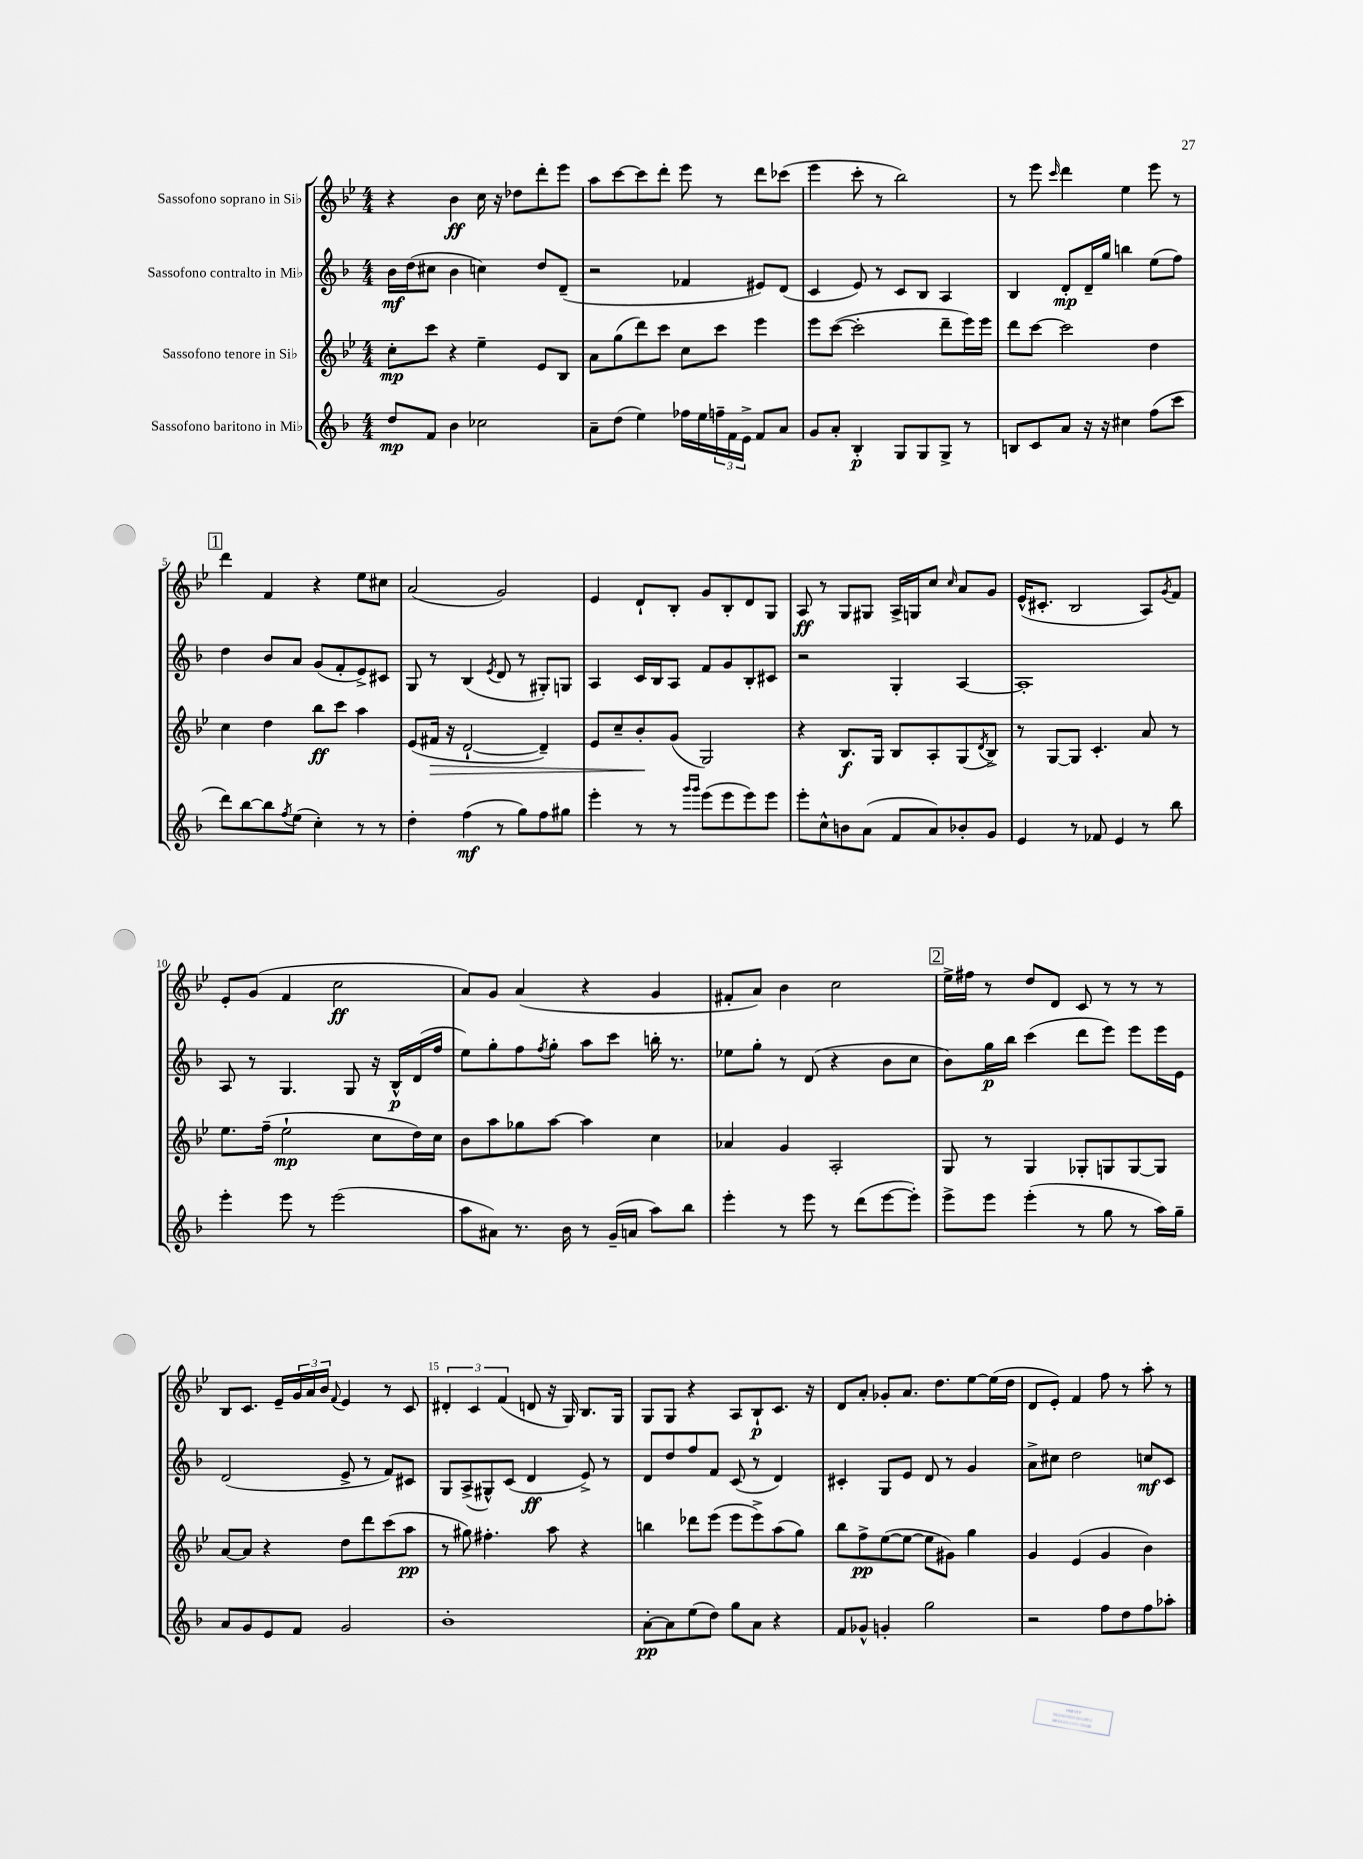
<<
\new StaffGroup <<
\new Staff = "s0" \with { instrumentName = "Sassofono soprano in Sib" } {
    \clef treble \key bes \major \numericTimeSignature \time 4/4
    r4 bes'4\ff c''16 r16 des''8 d'''8-. ees'''8 |
    a''8 c'''8~ c'''8 d'''8-. ees'''8 r8 d'''8 ces'''8( |
    ees'''4 c'''8-. r8 bes''2) |
    r8 ees'''8 \grace { c'''16 } d'''4 ees''4 ees'''8 r8 |
    \mark \markup { \box "1" } d'''4 f'4 r4 ees''8 cis''8 |
    a'2( g'2) |
    ees'4 d'8-! bes8-. g'8 bes8-. d'8 g8 |
    a8\ff r8 g8 gis8 a16-> g16 c''8 \grace { c''16 } a'8 g'8 |
    ees'16-^( cis'8.-. bes2 a8) \acciaccatura { g'8 } f'8 |
    ees'8-. g'8( f'4 c''2\ff |
    a'8) g'8 a'4( r4 g'4 |
    fis'8-. a'8) bes'4 c''2 |
    \mark \markup { \box "2" } ees''16-> fis''16 r8 d''8 d'8 c'8 r8 r8 r8 |
    bes8 c'8. ees'16-- \tuplet 3/2 { g'16 a'16 bes'16 } \appoggiatura { f'8 } ees'4 r8 c'8 |
    \tuplet 3/2 { dis'4-. c'4 f'4( } d'8 r16 g16) bes8. g16 |
    g8 g8 r4 a8 bes8-!\p c'8. r16 |
    d'8 a'8-. ges'8-. a'8. d''8. ees''8~ ees''16( d''16 |
    d'8 ees'8-.) f'4 f''8 r8 a''8-. r8 \bar "|." |
}
\new Staff = "s1" \with { instrumentName = "Sassofono contralto in Mib" } {
    \clef treble \key f \major \numericTimeSignature \time 4/4
    bes'16\mf d''16( cis''8 bes'4 c''4) d''8 d'8--( |
    r2 fes'4 eis'8) d'8( |
    c'4 e'8) r8 c'8 bes8 a4 |
    bes4 d'8-.\mp d'16-- g''16 b''4 e''8( f''8) |
    \mark \markup { \box "1" } d''4 bes'8 a'8 g'8( f'8-. e'8->) cis'8 |
    g8 r8 bes4( \acciaccatura { e'8 } d'8 r8 gis8-.) g8 |
    a4 c'16 bes16 a8 f'8 g'8 bes8-. cis'8 |
    r2 g4-. a4~ |
    a1-. |
    a8 r8 g4. g8 r16 bes16-^\p d'16( f''16 |
    e''8) g''8-. f''8 \acciaccatura { f''8 } g''8-. a''8 c'''8 b''16-. r8. |
    ees''8 g''8-. r8 d'8( r4 bes'8 c''8 |
    \mark \markup { \box "2" } bes'8) g''16\p bes''16 c'''4( d'''8 e'''8) e'''8 e'''16 e'16 |
    d'2( e'8-> r8 f'8) cis'8 |
    g8 a8->( gis8-^) c'8( d'4\ff e'8->) r8 |
    d'8 d''8 f''8 f'8 c'8( r8 d'4) |
    cis'4-. g8 e'8 d'8 r8 g'4 |
    a'8-> cis''8 d''2 c''8\mf c'8 \bar "|." |
}
\new Staff = "s2" \with { instrumentName = "Sassofono tenore in Sib" } {
    \clef treble \key bes \major \numericTimeSignature \time 4/4
    c''8-.\mp c'''8 r4 ees''4-- ees'8 bes8 |
    a'8 g''8( d'''8) c'''8 c''8 c'''8 ees'''4 |
    ees'''8 c'''8~( c'''2-. d'''8-- ees'''16) ees'''16 |
    d'''8 c'''8~ c'''2 d''4 |
    \mark \markup { \box "1" } c''4 d''4 bes''8\ff c'''8 a''4 |
    ees'8( fis'16\> r16 d'2~-! d'4--) |
    ees'8 c''8-- bes'8-.\! g'8( g2) |
    r4 bes8.\f g16 bes8 a8-. g8( \acciaccatura { d'8 } bes8->) |
    r8 g8~ g8 c'4.-. a'8 r8 |
    ees''8. f''16--( ees''2-!\mp c''8 d''16) c''16 |
    bes'8 a''8 ges''8 a''8~ a''4 c''4 |
    aes'4 g'4 a2-. |
    \mark \markup { \box "2" } g8 r8 g4 ges8-. g8 g8~ g8 |
    a'8~ a'8 r4 d''8 d'''8 c'''8( a''8\pp |
    r8 gis''8) fis''4.-. a''8 r4 |
    b''4 des'''8 ees'''8( ees'''8 ees'''8->) a''8( g''8) |
    bes''8 f''8->\pp ees''8~( ees''8~ ees''8 gis'8) g''4 |
    g'4 ees'4( g'4 bes'4) \bar "|." |
}
\new Staff = "s3" \with { instrumentName = "Sassofono baritono in Mib" } {
    \clef treble \key f \major \numericTimeSignature \time 4/4
    d''8\mp f'8 bes'4 ces''2 |
    a'8-- d''8( e''4) fes''16 e''16 \tuplet 3/2 { f''16-- f'16 e'16-> } f'8 a'8 |
    g'8 a'8-. bes4-.\p g8 g8 g8-> r8 |
    b8 c'8 a'8 r16 r16 cis''4 f''8( c'''8 |
    \mark \markup { \box "1" } d'''8) bes''8~ bes''8 \acciaccatura { f''8 } e''8( c''4-.) r8 r8 |
    d''4-. f''4\mf( r8 g''8) f''8 gis''8 |
    e'''4-. r8 r8 \grace { g'''16 g'''16 } e'''8( e'''8 e'''8) e'''8 |
    e'''8-. c''8-^ b'8 a'8( f'8 a'8) bes'8-. g'8 |
    e'4 r8 fes'8 e'4 r8 bes''8 |
    e'''4-. e'''8 r8 e'''2( |
    a''8 ais'8) r8. bes'16 r8 g'16--( a'16 a''8) bes''8 |
    e'''4-. r8 e'''8 r8 d'''8( e'''8~ e'''8-.) |
    \mark \markup { \box "2" } e'''8-> e'''8 e'''4-.( r8 g''8 r8 a''16) g''16-- |
    a'8 g'8 e'8 f'8 g'2 |
    bes'1-. |
    a'8~-.\pp a'8 e''8( d''8) g''8 a'8 r4 |
    f'8 ges'8-^ g'4-. g''2 |
    r2 f''8 d''8 f''8 aes''8-. \bar "|." |
}
>>
>>
\layout { \context { \Score \override BarNumber.break-visibility = ##(#f #t #t) barNumberVisibility = #(every-nth-bar-number-visible 5) } }
